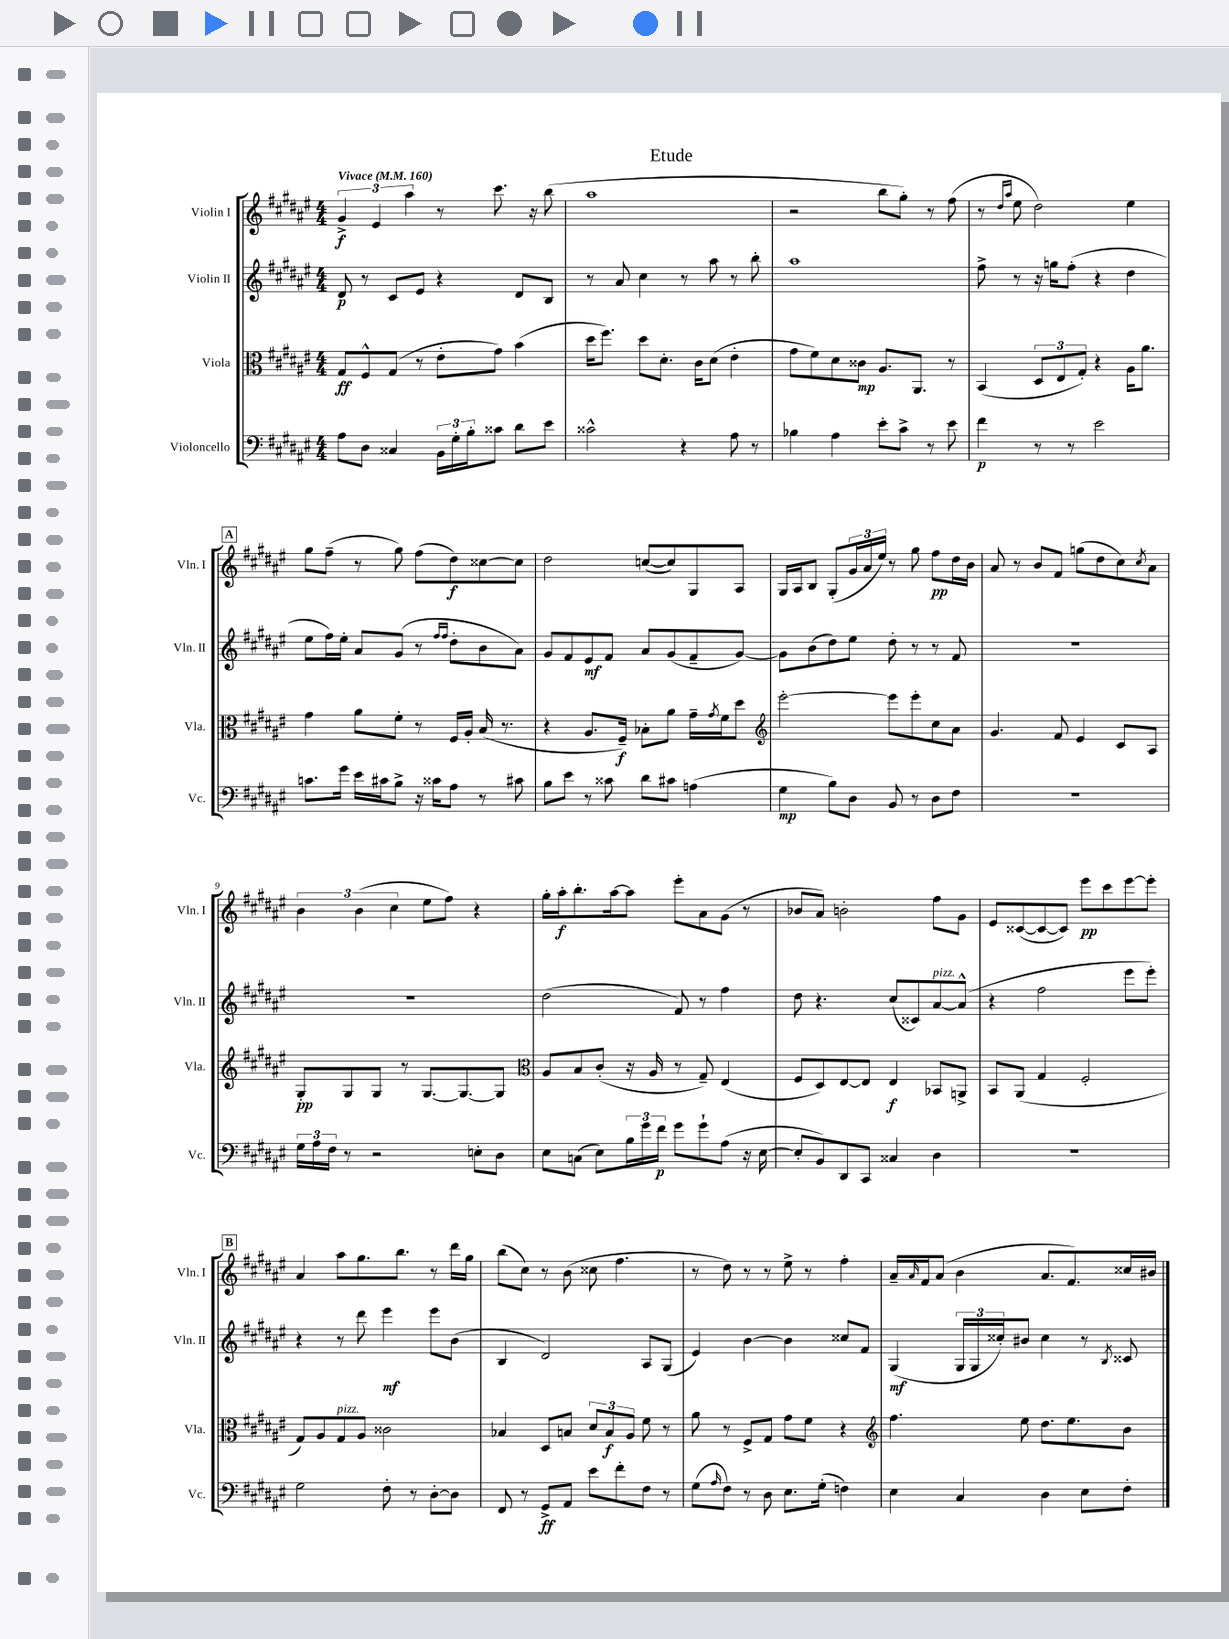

**kern	**dynam	**kern	**dynam	**kern	**dynam	**kern	**dynam
*part4	*part4	*part3	*part3	*part2	*part2	*part1	*part1
*staff4	*staff4	*staff3	*staff3	*staff2	*staff2	*staff1	*staff1
*I"Violoncello	*	*I"Viola	*	*I"Violin II	*	*I"Violin I	*
*I'Vc.	*	*I'Vla.	*	*I'Vln. II	*	*I'Vln. I	*
*clefF4	*	*clefC3	*	*clefG2	*	*clefG2	*
*k[f#c#g#d#a#e#]	*	*k[f#c#g#d#a#e#]	*	*k[f#c#g#d#a#e#]	*	*k[f#c#g#d#a#e#]	*
*M4/4	*	*M4/4	*	*M4/4	*	*M4/4	*
*MM160	*	*MM160	*	*MM160	*	*MM160	*
=1	=1	=1	=1	=1	=1	=1	=1
!	!	!	!	!	!	!LO:TX:a:B:t=Vivace	!
8A#\L	.	8G#/L	ff	8d#/	p	6g#^/	f
8D#\J	.	8F#^^/	.	8r	.	.	.
.	.	.	.	.	.	6e#/	.
4C##X/	.	(8G#/J	.	8c#/L	.	.	.
.	.	.	.	.	.	6aa#\	.
.	.	8r	.	8e#/J	.	.	.
24BB\LL	.	8e#'\L	.	4r	.	8r	.
24G#'\	.	.	.	.	.	.	.
24B'\J	.	.	.	.	.	.	.
8c##X\J	.	8g#\J)	.	.	.	8.ccc#\	.
8d#\L	.	(4b\	.	8d#/L	.	.	.
.	.	.	.	.	.	16r	.
8e#\J	.	.	.	8B/J	.	(8bb\	.
=2	=2	=2	=2	=2	=2	=2	=2
2c##X^^\	.	16dd#\KL	.	8r	.	1aa#	.
.	.	8.ff#\J)	.	.	.	.	.
.	.	.	.	8a#/	.	.	.
.	.	8dd#\L	.	4cc#\	.	.	.
.	.	8.d#'\J	.	.	.	.	.
4r	.	.	.	8r	.	.	.
.	.	16c#\KL	.	.	.	.	.
.	.	(8d#\J	.	8aa#\	.	.	.
8A#\	.	4e#'\	.	8r	.	.	.
8r	.	.	.	8bb'\	.	.	.
=3	=3	=3	=3	=3	=3	=3	=3
4B-X\	.	8g#\L	.	1aa#	.	2r	.
.	.	8f#\)	.	.	.	.	.
4A#\	.	8d#\	.	.	.	.	.
.	.	8c##X\J	mp	.	.	.	.
8e#'\L	.	8.A#/L	.	.	.	8bb\L	.
8c#^\J	.	.	.	.	.	8gg#'\J)	.
.	.	8.AA#/J	.	.	.	.	.
8r	.	.	.	.	.	8r	.
8e#\	.	8r	.	.	.	(8ff#\	.
=4	=4	=4	=4	=4	=4	=4	=4
4f#\	p	(4BB/	.	8ff#^\	.	8r	.
.	.	.	.	.	.	16qqdd#/LL	.
.	.	.	.	.	.	16qqaa#/JJ	.
.	.	.	.	8r	.	8ee#\	.
8r	.	12D#/L	.	16r	.	2dd#\)	.
.	.	.	.	16ggn\KL	.	.	.
.	.	12E#/	.	.	.	.	.
8r	.	.	.	(8ff#'\J	.	.	.
.	.	12G#'/J)	.	.	.	.	.
2e#\	.	4r	.	4r	.	.	.
.	.	16A#\KL	.	4dd#\	.	4ee#\	.
.	.	8.a#\J	.	.	.	.	.
!!LO:LB:g=z
!!LO:REH:place=s1:t=A
=5	=5	=5	=5	=5	=5	=5	=5
8.cn\L	.	4g#\	.	8ee#\L	.	8gg#\L	.
.	.	.	.	16ff#\L)	.	(8ff#~\J	.
16g#\Jk	.	.	.	16ee#'\JJ	.	.	.
16e#\LL	.	8a#\L	.	8a#/L	.	8r	.
16c#X\J	.	.	.	.	.	.	.
8B^\J	.	8f#'\J	.	(8g#/J	.	8gg#\)	.
16r	.	8r	.	8r	.	(8ff#\L	.
16c##X\KL	.	.	.	.	.	.	.
.	.	.	.	16qqff#/LL	.	.	.
.	.	.	.	16qqff#/JJ	.	.	.
8A#\J	.	16F#/LL	.	8dd#'\L	.	8dd#\)	f
.	.	16A#'/JJ	.	.	.	.	.
8r	.	(16B/	.	8b\	.	[8cc##X\	.
.	.	8.r	.	.	.	.	.
8c#X\	.	.	.	8a#\J)	.	8cc##\J]	.
=6	=6	=6	=6	=6	=6	=6	=6
8B\L	.	4r	.	8g#/L	.	2dd#\	.
8e#\J	.	.	.	8f#/	.	.	.
8r	.	8.A#/L	.	8e#/	mf	.	.
8c##X\	.	.	.	8f#/J	.	.	.
.	.	16F#~/Jk)	f	.	.	.	.
8d#\L	.	8B-X'\L	.	8a#/L	.	([8ccn/L	.
8c#X\J	.	8a#\J	.	(8g#/	.	8cc/])	.
(4An\	.	16g#~\LL	.	8f#~/	.	8G#/	.
.	.	8qg#/	.	.	.	.	.
.	.	16f#\J	.	.	.	.	.
.	.	8dd#\J	.	[8g#/J)	.	8A#/J	.
=7	=7	=7	=7	=7	=7	=7	=7
*	*	*clefG2	*	*	*	*	*
4G#\	mp	[2eee#'\	.	8g#\L]	.	16G#/LL	.
.	.	.	.	.	.	16A#/J	.
.	.	.	.	(8b\	.	8B/J	.
8B\L)	.	.	.	8dd#\)	.	(8G#'/L	.
8D#\J	.	.	.	8ee#\J	.	24g#/L	.
.	.	.	.	.	.	24a#/	.
.	.	.	.	.	.	24ee#/JJ)	.
8BB/	.	8eee#\L]	.	8dd#'\	.	8r	.
8r	.	8eee#'\	.	8r	.	8gg#\	.
8D#\L	.	8cc#\	.	8r	.	8ff#\L	pp
8F#\J	.	8a#\J	.	8f#/	.	16dd#\L	.
.	.	.	.	.	.	16b\JJ	.
=8	=8	=8	=8	=8	=8	=8	=8
1r	.	4.g#/	.	1r	.	8a#/	.
.	.	.	.	.	.	8r	.
.	.	.	.	.	.	8b/L	.
.	.	8f#/	.	.	.	8f#/J	.
.	.	4e#/	.	.	.	(8ggn\L	.
.	.	.	.	.	.	8dd#\	.
.	.	8c#/L	.	.	.	8cc#\)	.
.	.	.	.	.	.	8qcc#/	.
.	.	8A#/J	.	.	.	8a#\J	.
!!LO:LB:g=z
=9	=9	=9	=9	=9	=9	=9	=9
24G#\LL	.	8G#'/L	pp	1r	.	6b\	.
24A#\	.	.	.	.	.	.	.
24F#\JJ	.	.	.	.	.	.	.
8r	.	8G#/	.	.	.	.	.
.	.	.	.	.	.	(6b\	.
2r	.	8G#/J	.	.	.	.	.
.	.	.	.	.	.	6cc#\	.
.	.	8r	.	.	.	.	.
.	.	[8.G#/L	.	.	.	8ee#\L	.
.	.	.	.	.	.	8ff#\J)	.
.	.	8.G#/_	.	.	.	.	.
8En'\L	.	.	.	.	.	4r	.
8D#\J	.	8G#/J]	.	.	.	.	.
=10	=10	=10	=10	=10	=10	=10	=10
*	*	*clefC3	*	*	*	*	*
8E#\L	.	8A#/L	.	(2dd#\	.	16gg#'\LL	.
.	.	.	.	.	.	16aa#'\J	f
(8Cn\J	.	8B/	.	.	.	8.bb'\	.
8E#\L)	.	(8c#'/J	.	.	.	.	.
.	.	.	.	.	.	[16aa#\k	.
24B\L	.	16r	.	.	.	8aa#\J]	.
24g#\	.	.	.	.	.	.	.
.	.	16A#/	.	.	.	.	.
24f#\JJ	p	.	.	.	.	.	.
8g#\L	.	8r	.	8f#/)	.	8eee#'\L	.
8g#`\	.	8G#~/)	.	8r	.	8a#\	.
(8A#\J	.	(4E#/	.	4ff#\	.	(8g#\J	.
16r	.	.	.	.	.	8r	.
[16E#\	.	.	.	.	.	.	.
=11	=11	=11	=11	=11	=11	=11	=11
8E#'/L]	.	8F#/L	.	8dd#\	.	8b-X/L	.
8BB/)	.	8D#/)	.	4.r	.	8a#/J)	.
8DD#/	.	[8E#/	.	.	.	2bn'\	.
8CC#/J	.	8E#/J]	.	.	.	.	.
4C##X/	.	4E#/	f	(8cc#/L	.	.	.
.	.	.	.	8c##X/)	.	.	.
!	!	!	!	!LO:TX:a:i:t=pizz.	!	!	!
4D#\	.	8BB-X/L	.	[8a#/	.	8ff#\L	.
.	.	8AAn^/J	.	(8a#^^/J]	.	8g#\J	.
=12	=12	=12	=12	=12	=12	=12	=12
1r	.	8BB/L	.	4r	.	8e#/L	.
.	.	(8AA#/J	.	.	.	([8c##X/	.
.	.	4G#/	.	2ff#\	.	8c##/_	.
.	.	.	.	.	.	8c##/J])	.
.	.	2F#'/	.	.	.	8eee#\L	pp
.	.	.	.	.	.	8ccc#\	.
.	.	.	.	8eee#\L	.	[8eee#\	.
.	.	.	.	8eee#'\J)	.	8eee#'\J]	.
!!LO:LB:g=z
!!LO:REH:place=s1:t=B
=13	=13	=13	=13	=13	=13	=13	=13
2G#\	.	8G#/L)	.	4r	.	4a#/	.
.	.	8A#/	.	.	.	.	.
!	!	!LO:TX:a:i:t=pizz.	!	!	!	!	!
.	.	8G#/	.	8r	.	8aa#\L	.
.	.	8A#/J	.	8ddd#\	.	8.gg#\	.
8F#'\	.	2c##X\	.	4eee#\	mf	.	.
.	.	.	.	.	.	8.bb\J	.
8r	.	.	.	.	.	.	.
[8D#'\L	.	.	.	8eee#\L	.	8r	.
8D#\J]	.	.	.	(8b\J	.	16ddd#\LL	.
.	.	.	.	.	.	16gg#\JJ	.
=14	=14	=14	=14	=14	=14	=14	=14
8FF#/	.	4B-X/	.	4B/	.	(8bb\L	.
8r	.	.	.	.	.	8cc#\J)	.
8GG#^/L	ff	8D#/L	.	2d#/)	.	8r	.
8AA#/J	.	8Bn/J	.	.	.	(8b\	.
8e#\L	.	12d#/L	.	.	.	8cc##X\	.
.	.	12B/	f	.	.	.	.
8f#'\	.	.	.	.	.	4.ff#\	.
.	.	12A#/J	.	.	.	.	.
8F#\J	.	8f#\	.	8A#/L	.	.	.
8r	.	8r	.	(8G#/J	.	.	.
=15	=15	=15	=15	=15	=15	=15	=15
(8G#\L	.	8a#\	.	4e#/)	.	8r	.
16qqA#/	.	.	.	.	.	.	.
8F#\J)	.	8r	.	.	.	8dd#\)	.
8r	.	8F#^/L	.	[4b\	.	8r	.
8D#\	.	8G#/J	.	.	.	8r	.
8.E#\L	.	8g#\L	.	4b\]	.	8ee#^\	.
.	.	8f#\J	.	.	.	8r	.
(16G#'\Jk	.	.	.	.	.	.	.
4Fn\)	.	4r	.	8cc##X/L	.	4ff#'\	.
.	.	.	.	8f#/J	.	.	.
=16	=16	=16	=16	=16	=16	=16	=16
*	*	*clefG2	*	*	*	*	*
4E#\	.	4.ff#\	.	(4G#/	mf	16a#~/LL	.
.	.	.	.	.	.	16qqa#/	.
.	.	.	.	.	.	16f#/J	.
.	.	.	.	.	.	(8a#/J	.
4C#/	.	.	.	24G#/LL	.	4b\	.
.	.	.	.	24G#/	.	.	.
.	.	.	.	24cc##X'/J)	.	.	.
.	.	8ee#\	.	8b#X/J	.	.	.
4D#\	.	8.dd#\L	.	4cc##\	.	8.a#/L	.
.	.	8.ee#\	.	.	.	8.f#/)	.
8E#\L	.	.	.	8r	.	.	.
.	.	.	.	8qB/	.	.	.
8F#'\J	.	8b\J	.	8c##X/	.	16cc##X/L	.
.	.	.	.	.	.	16b#X/JJ	.
==	==	==	==	==	==	==	==
*-	*-	*-	*-	*-	*-	*-	*-
